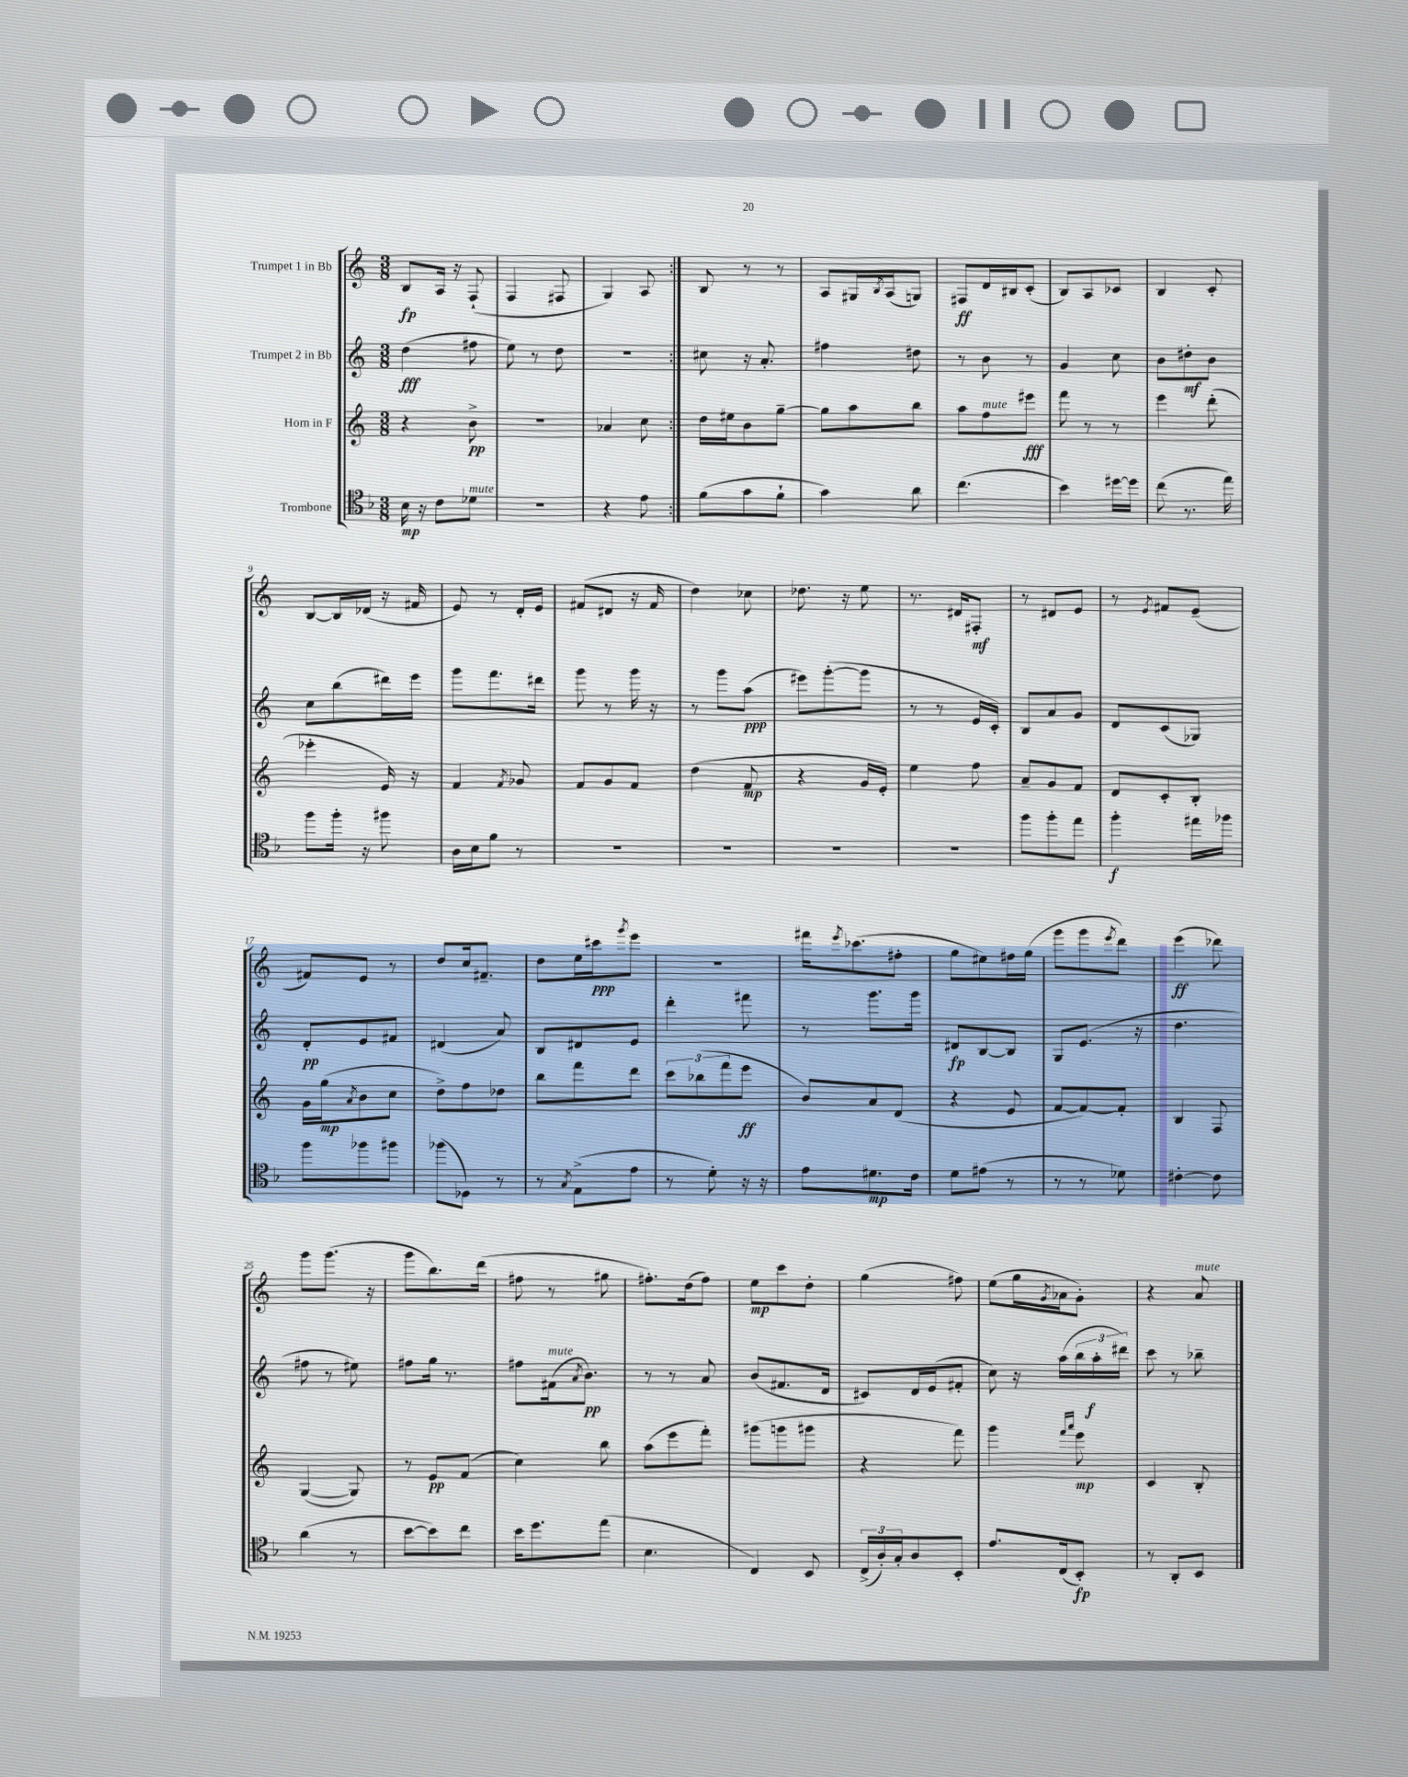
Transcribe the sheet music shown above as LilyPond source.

<<
\new StaffGroup <<
\new Staff = "s0" \with { instrumentName = "Trumpet 1 in Bb" } {
    \clef treble \key c \major \numericTimeSignature \time 3/8
    \repeat volta 2 { b8\fp a16 r16 f8-!( |
    f4 fis8 |
    g4) a8 | }
    b8 r8 r8 |
    a8 gis16 \acciaccatura { b8 } a16( g8) |
    fis8\ff d'16 bis16 c'8-.( |
    b8) a8 ces'8 |
    b4 c'8-. |
    b8~ b16 des'16( r16 fis'16 |
    e'8) r8 d'16-. e'16 |
    fis'8( dis'8 r16 fis'16 |
    d''4) ces''8 |
    des''8. r16 e''8 |
    r8. dis'16 fis8-.\mf |
    r8 dis'8 e'8 |
    r8 \acciaccatura { e'8 } fis'8 e'8--( |
    fis'8) e'8 r8 |
    d''8 c''16 fis'8.-- |
    d''8 e''16 cis'''16\ppp \acciaccatura { g'''8 } e'''8 |
    R4. |
    fis'''16 \acciaccatura { e'''8 } ces'''8.( fis''8-. |
    g''8 eis''8) fis''16 g''16( |
    g'''8 g'''8 \acciaccatura { e'''8 } d'''8) |
    e'''4\ff( des'''8) |
    g'''8 g'''8.( r16 |
    g'''8 b''8.) d'''16( |
    fis''8 r8 gis''8 |
    fis''8.-.) d''16( fis''8) |
    e''8\mp c'''8 d''8-. |
    g''4( fis''8) |
    e''8( g''16 \acciaccatura { g'8 } aes'16 g'8-.) |
    r4 a'8^\markup { \italic "mute" } \bar "|." |
}
\new Staff = "s1" \with { instrumentName = "Trumpet 2 in Bb" } {
    \clef treble \key c \major \numericTimeSignature \time 3/8
    \repeat volta 2 { d''4\fff( fis''8 |
    e''8) r8 d''8 |
    R4. | }
    cis''8 r16 a'8.-. |
    fis''4 dis''8 |
    r8 b'8 r8 |
    g'4 c''8 |
    b'8 dis''8-.\mf b'8 |
    c''8 b''8( dis'''16) e'''16 |
    g'''8 f'''8. dis'''16 |
    g'''8 r8 g'''16 r16 |
    r8 g'''8 a''8\ppp( |
    eis'''8) g'''8~-.( g'''8 |
    r8 r8 e'16 c'16-.) |
    b8 a'8 g'8 |
    d'8 c'8( ges8) |
    d'8-.\pp e'8 fis'8 |
    dis'4( a'8) |
    b8 dis'8 e'8 |
    d'''4-. fis'''8 |
    r8 g'''8. g'''16 |
    dis'8\fp b8~ b8 |
    g8 e'8.( r16 |
    d''4. |
    fis''8 r8 eis''8) |
    fis''8 g''16 r8. |
    fis''8 fis'16^\markup { \italic "mute" }( \acciaccatura { a'8 } b'8.\pp) |
    r8 r8 a'8 |
    b'8( fis'8. d'16 |
    cis'8) d'16 e'16( fis'8-. |
    c''8) r16 a''16( \tuplet 3/2 { b''16 a''16-.\f dis'''16) } |
    c'''8 r8 bes''8-- \bar "|." |
}
\new Staff = "s2" \with { instrumentName = "Horn in F" } {
    \clef treble \key c \major \numericTimeSignature \time 3/8
    \repeat volta 2 { r4 b'8->\pp |
    R4. |
    aes'4 c''8 | }
    d''16 eis''16 b'8 g''8~-- |
    g''8 a''8 b''8 |
    a''8 f''8^\markup { \italic "mute" } eis'''8\fff |
    f'''8 r8 r8 |
    e'''4 d'''8-.( |
    ees'''4-. e'16) r16 |
    f'4 \acciaccatura { f'8 } ges'8 |
    f'8 g'8 f'8 |
    d''4( f'8\mp |
    r4 g'16 e'16-.) |
    e''4 f''8 |
    a'8-- g'8 f'8 |
    d'8 c'8-. b8-. |
    g'16 g''16\mp( \acciaccatura { a'8 } b'8 c''8 |
    d''8->) f''8 des''8 |
    b''8 f'''8 d'''8 |
    \tuplet 3/2 { c'''8 bes''8( f'''8 } e'''8\ff |
    b'8) a'8 d'8( |
    r4 e'8 |
    f'8~ f'8~) f'8-. |
    b4 f8 |
    g4~( g8) |
    r8 e'8\pp f'8( |
    c''4) b''8 |
    a''8( e'''8 f'''8-.) |
    gis'''8( g'''8 gis'''8 |
    r4 f'''8) |
    g'''4 \grace { f'''16 a'''16 } e'''8\mp |
    c'4 b8-. \bar "|." |
}
\new Staff = "s3" \with { instrumentName = "Trombone" } {
    \clef tenor \key f \major \numericTimeSignature \time 3/8
    \repeat volta 2 { bes16\mp r16 c'8 des'8^\markup { \italic "mute" } |
    R4. |
    r4 e'8 | }
    f'8( g'8 f'8-! |
    g'4) a'8 |
    c''4.( |
    bes'4) dis''16~ dis''16 |
    c''8( r8. e''16) |
    f''8 f''16-. r16 fis''8 |
    a16 bes16 f'8 r8 |
    R4. |
    R4. |
    R4. |
    R4. |
    f''8 f''8-. e''8 |
    f''4-.\f eis''16 fes''16 |
    f''8 fes''8 fis''8 |
    fes''8( des8) r8 |
    r8 \acciaccatura { g8 } e8->( e'8 |
    r8 d'8-.) r16 r16 |
    e'8 dis'8.\mp c'16 |
    d'8 eis'8( r8 |
    r8 r8 des'8) |
    cis'4~-. cis'8 |
    a'4( r8 |
    bes'8~ bes'8) c''8 |
    bes'16 d''8. e''8( |
    bes4. |
    c4) bes,8 |
    \tuplet 3/2 { c16->( a16-.) g16-. } a8 bes,8-. |
    e'8. c16( bes,8-.\fp) |
    r8 a,8-. bes,8 \bar "|." |
}
>>
>>
